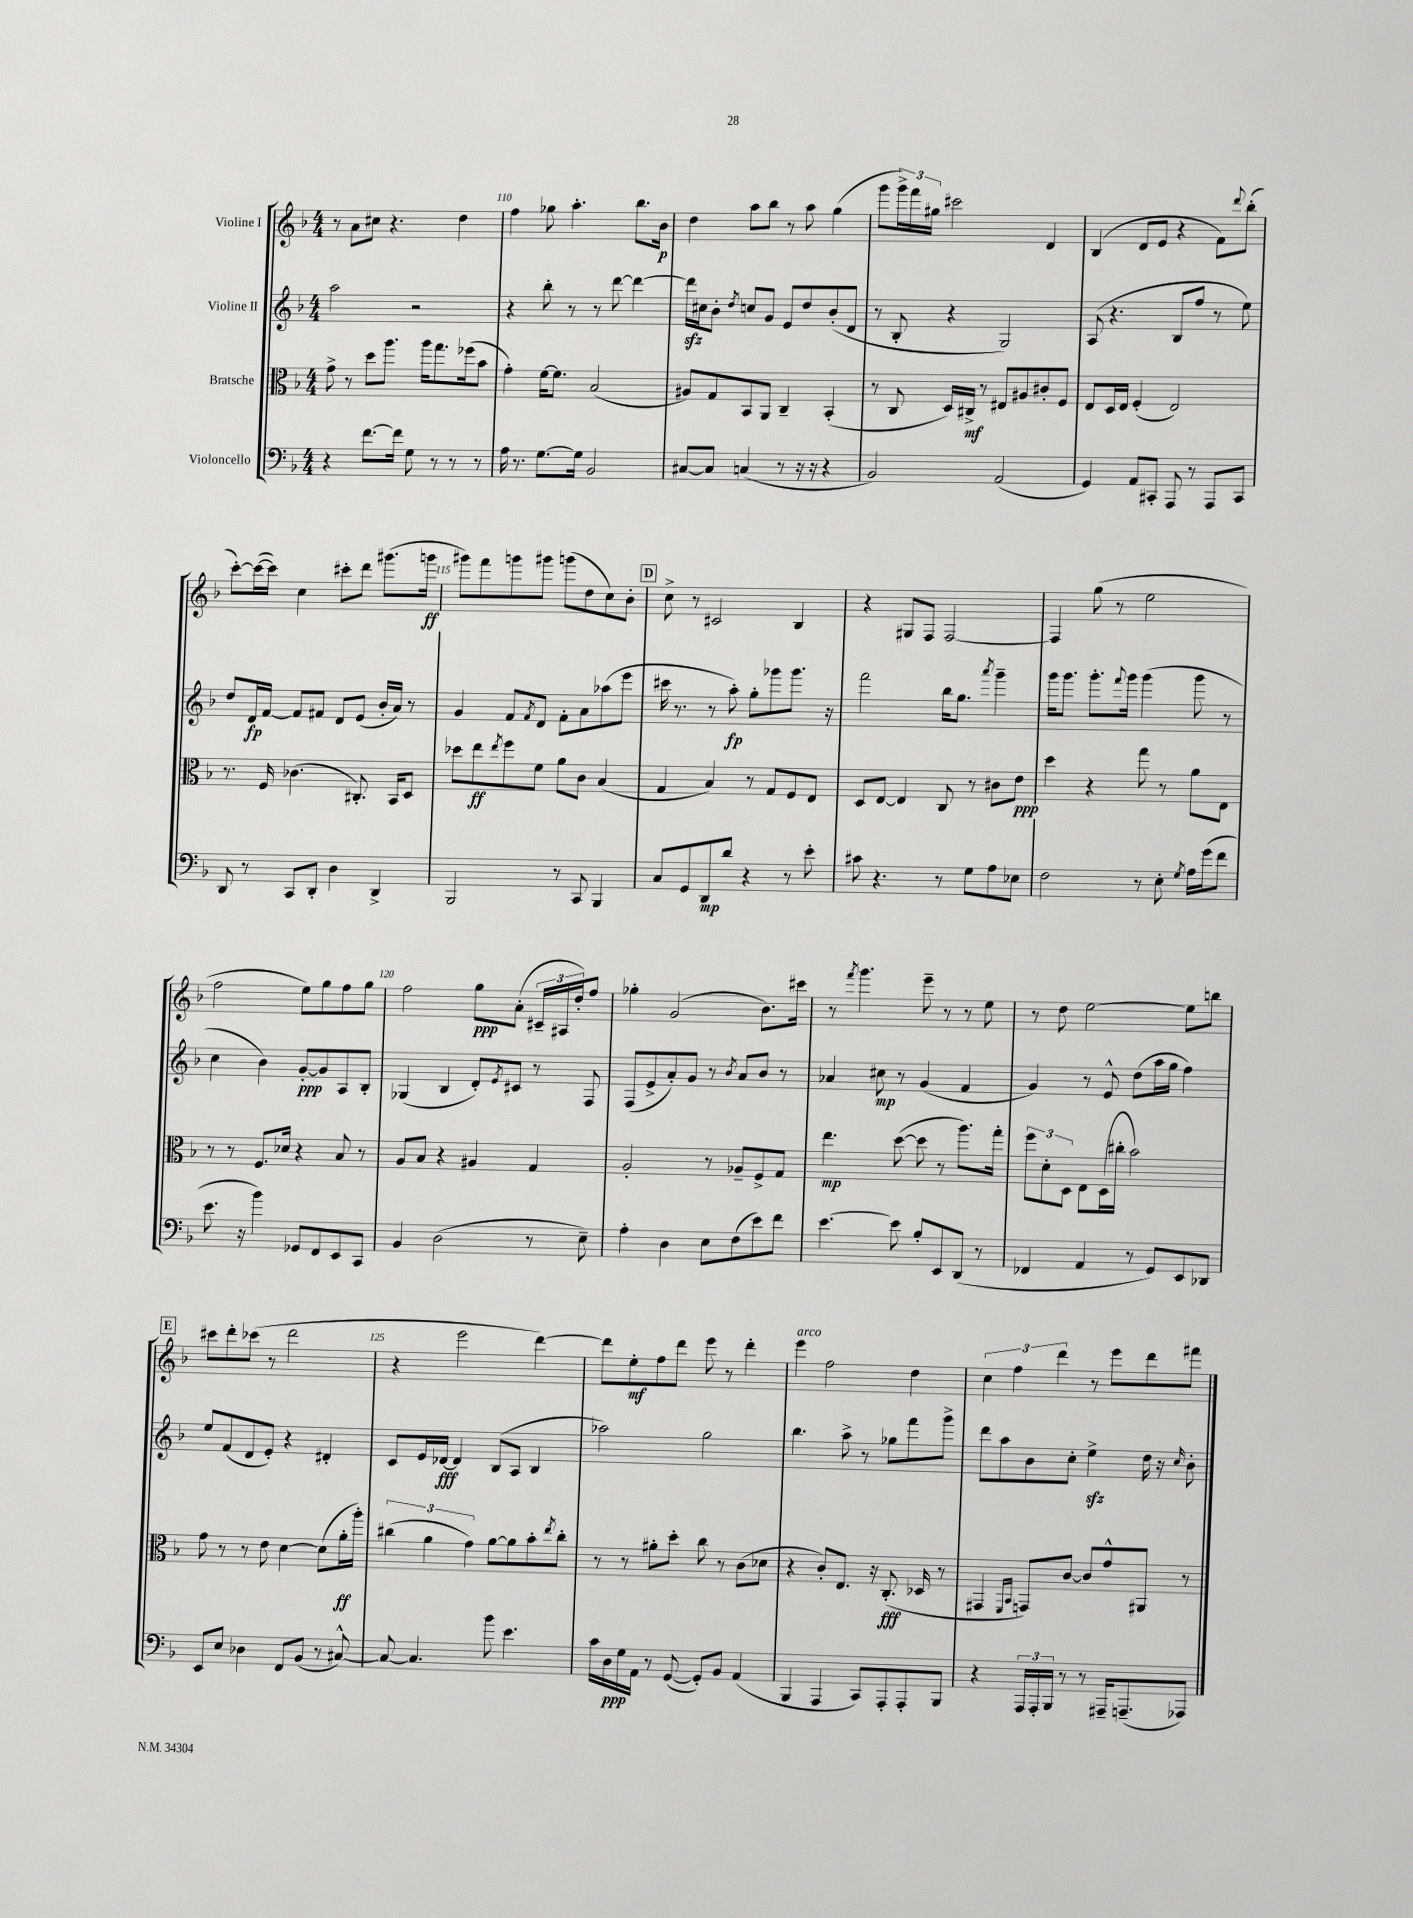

**kern	**kern	**kern	**kern
*staff4	*staff3	*staff2	*staff1
*clefF4	*clefC3	*clefG2	*clefG2
*k[b-]	*k[b-]	*k[b-]	*k[b-]
*M4/4	*M4/4	*M4/4	*M4/4
4r	8g^	2aa	8r
.	8r	.	8a
[8.f	8dd	.	8cc#
.	8.aa	.	4.r
16f]	.	.	.
8G	.	2r	.
.	16aa	.	.
8r	8.gg	.	.
8r	.	.	4dd
.	(16ff-	.	.
8r	8b-	.	.
=	=	=	=
16A	4g')	4r	4ff
8.r	.	.	.
[8.G	[16f	8bb-'	8gg-
.	8.f]	.	.
.	.	8r	4.aa'
16G]	.	.	.
2BB-	(2B-	8r	.
.	.	[8ddd	.
.	.	4ddd_	8.bb-
.	.	.	16b-
=	=	=	=
[8C#	8A#)	16ddd]	4dd
.	.	16cc#	.
8C#]	8G	8b-'	.
.	.	8qdd	.
(4C	8BB-	8cc	8aa
.	8AA	8g	8bb-
8r	4C~	8e	8r
16r	.	8dd	8aa
16r	.	.	.
4r	(4BB-'	(8b-'	(4gg
.	.	8d	.
=	=	=	=
2BB-)	8r	8r	8ggg
.	8C	8B-'	24ggg^)
.	.	.	24fff
.	.	.	24gg#
.	16D)	4r	2ccc#
.	16C#^	.	.
.	8r	.	.
(2AA	8E#	2G)	.
.	8A#	.	.
.	8c#'	.	4d
.	8F	.	.
=	=	=	=
4GG)	8E	(8A	(4B-
.	16D	4.r	.
.	16E	.	.
8AA	(4F'	.	8d
8CC#'	.	.	8e
8AAA	2E)	8B-	4r
8r	.	8ff	.
8AAA	.	8r	8f)
.	.	.	8qqddd
8CC#	.	8ee)	(8bb-'
=	=	=	=
8DD	8.r	8dd	[8ccc')
8r	.	16d	(16ccc_
.	16F	[16f	16ccc])
8CC	(4.c-	8f]	4cc
8DD'	.	8f#	.
4D	.	8d	8ccc#'
.	8.C#')	(8e	8ddd
4DD^	.	16b-'	(8.ggg#
.	16BB-	16a)	.
.	8D	8r	.
.	.	.	16ggg
=	=	=	=
2BBB-	8dd-	4g	8ggg#)
.	8ee	.	8fff
.	8qee	.	.
.	8ff	8f	8ggg
.	.	8qf	.
.	8f	8d	8ggg#
8r	8a	8f'	(8ggg
8CC	8c	8a	8dd
4BBB-	(4B-	(8aa-	8cc)
.	.	8eee	8b-'
=	=	=	=
8C	4G	16ccc#	8cc^
.	.	8.r	.
8GG	.	.	8r
8DD	4B-)	8r	2c#
8d	.	8aa')	.
4r	8r	8gg'	.
.	8G	8ggg-	.
8r	8F	8.ggg-	4B-
8e'	8E	.	.
.	.	16r	.
=	=	=	=
8c#	8D	2fff	4r
4.r	[8E	.	.
.	4E]	.	8G#
.	.	.	8F
8r	8C	16bb-	[2F
.	.	8.gg	.
8G	8r	.	.
.	.	8qaaa	.
8A	8c#	4ggg~	.
8E-	8e	.	.
=	=	=	=
2F	4dd	16ggg	4F]
.	.	8.ggg	.
.	4r	8.ggg'	(8gg
.	.	.	8r
.	.	8qqfff	.
.	.	16ggg	.
8r	8gg	(4ggg	2ee
8E'	8r	.	.
8qG	.	.	.
16A	8a	8ggg	.
(16g	.	.	.
8f	8E	8r	.
=	=	=	=
8.e	8r	4cc	2ff
.	8r	.	.
16r	.	.	.
4b-)	8.F	4b-)	.
.	16d-	.	.
8GG-	4r	[8g'	8ee)
8FF	.	8g]	8gg
8EE	8B-	8A	8ff
8CC	8r	8B-'	8gg
=	=	=	=
4BB-	8A	(4G-	2ff
.	8B-	.	.
(2D	4r	4B-	.
.	4A#	8d')	8gg
.	.	8qe	.
.	.	8c#	(8a'
8r	4G	8r	24c#~
.	.	.	24A#
.	.	.	24dd')
8E~)	.	8F	8ff
=	=	=	=
4A'	2A'	(8F	4gg-'
.	.	8e^	.
4D	.	8a')	(2g
.	.	8g	.
8E	8r	8r	.
.	.	8qb-	.
(8F	8A-~	8a	.
8e)	8F^	8b-	8.b-)
8f	8G	8r	.
.	.	.	16ccc#
=	=	=	=
[4.e	4.ee	4a-	8r
.	.	.	8qfff
.	.	.	4.ggg
.	.	8cc#	.
8e]	([8dd	8r	.
8B-'	8dd]	(4g	8eee~
8EE	8r	.	8r
(8DD	8.aa)	4f	8r
8r	.	.	8ee
.	16gg'	.	.
=	=	=	=
4FF-	12ff	4g)	8r
.	12d'	.	.
.	.	.	8dd
.	12D	.	.
4AA	8E	8r	[2ee
.	(16D	8e^^	.
.	16cc#'	.	.
8r	2b-)	(8dd	.
8GG)	.	16aa	.
.	.	16gg	.
8EE	.	4ff)	8ee]
8DD-	.	.	8bb
=	=	=	=
8EE	8g	8ee	8ccc#
8E	8r	(8f	8ddd'
4D-	8r	8d	(8ccc-
.	8e	8e')	8r
8FF	[4d	4r	2ddd
(8BB-	.	.	.
8r	(8d]	4d#'	.
[8C#^^)	16a'	.	.
.	16aa')	.	.
=	=	=	=
8C#_	(6cc#	8c	4r
4.C#]	.	16e	.
.	6a	.	.
.	.	[16d-	.
.	.	4d-]	2eee
.	6g)	.	.
8b-	[8a	(8B-	.
4.e	8a]	8A	.
.	8b-'	4B-	[4ddd)
.	8qee	.	.
.	8cc#'	.	.
=	=	=	=
16c	8r	2aa-)	8ddd]
16D	.	.	.
16G	8r	.	8ee'
16AA	.	.	.
8r	8a#'	.	8ff
([8GG	8dd'	.	8ddd
8GG'])	8cc	2gg	8eee
8BB-	8r	.	8r
(4AA	(8c	.	4ddd'
.	8d-	.	.
=	=	=	=
4BBB-	4r	4.bb-	4eee
4AAA	8c')	.	2ff
.	8.E	8aa^	.
8CC)	.	8r	.
.	16r	.	.
8AAA'	(8.C'	8gg-	.
8AAA'	.	8fff	4dd
.	16D-	.	.
8BBB-	8r	8ggg^	.
=	=	=	=
4r	4GG#	8ddd	6cc
.	.	8aa	.
.	.	.	6ff
.	16qqFF	.	.
.	16qqBB-	.	.
24AAA	8GG)	8b-	.
24AAA'	.	.	.
24BBB-	.	.	6ddd
8r	[8c	8cc'	.
8r	8c]	4ee^	8r
16AAA#~	8g^^	.	8eee
(8.AAA~	.	.	.
.	8AA#	16dd	8ddd
.	.	16r	.
.	.	16qqcc	.
8AAA-)	8r	8b-'	8fff#
==	==	==	==
*-	*-	*-	*-
